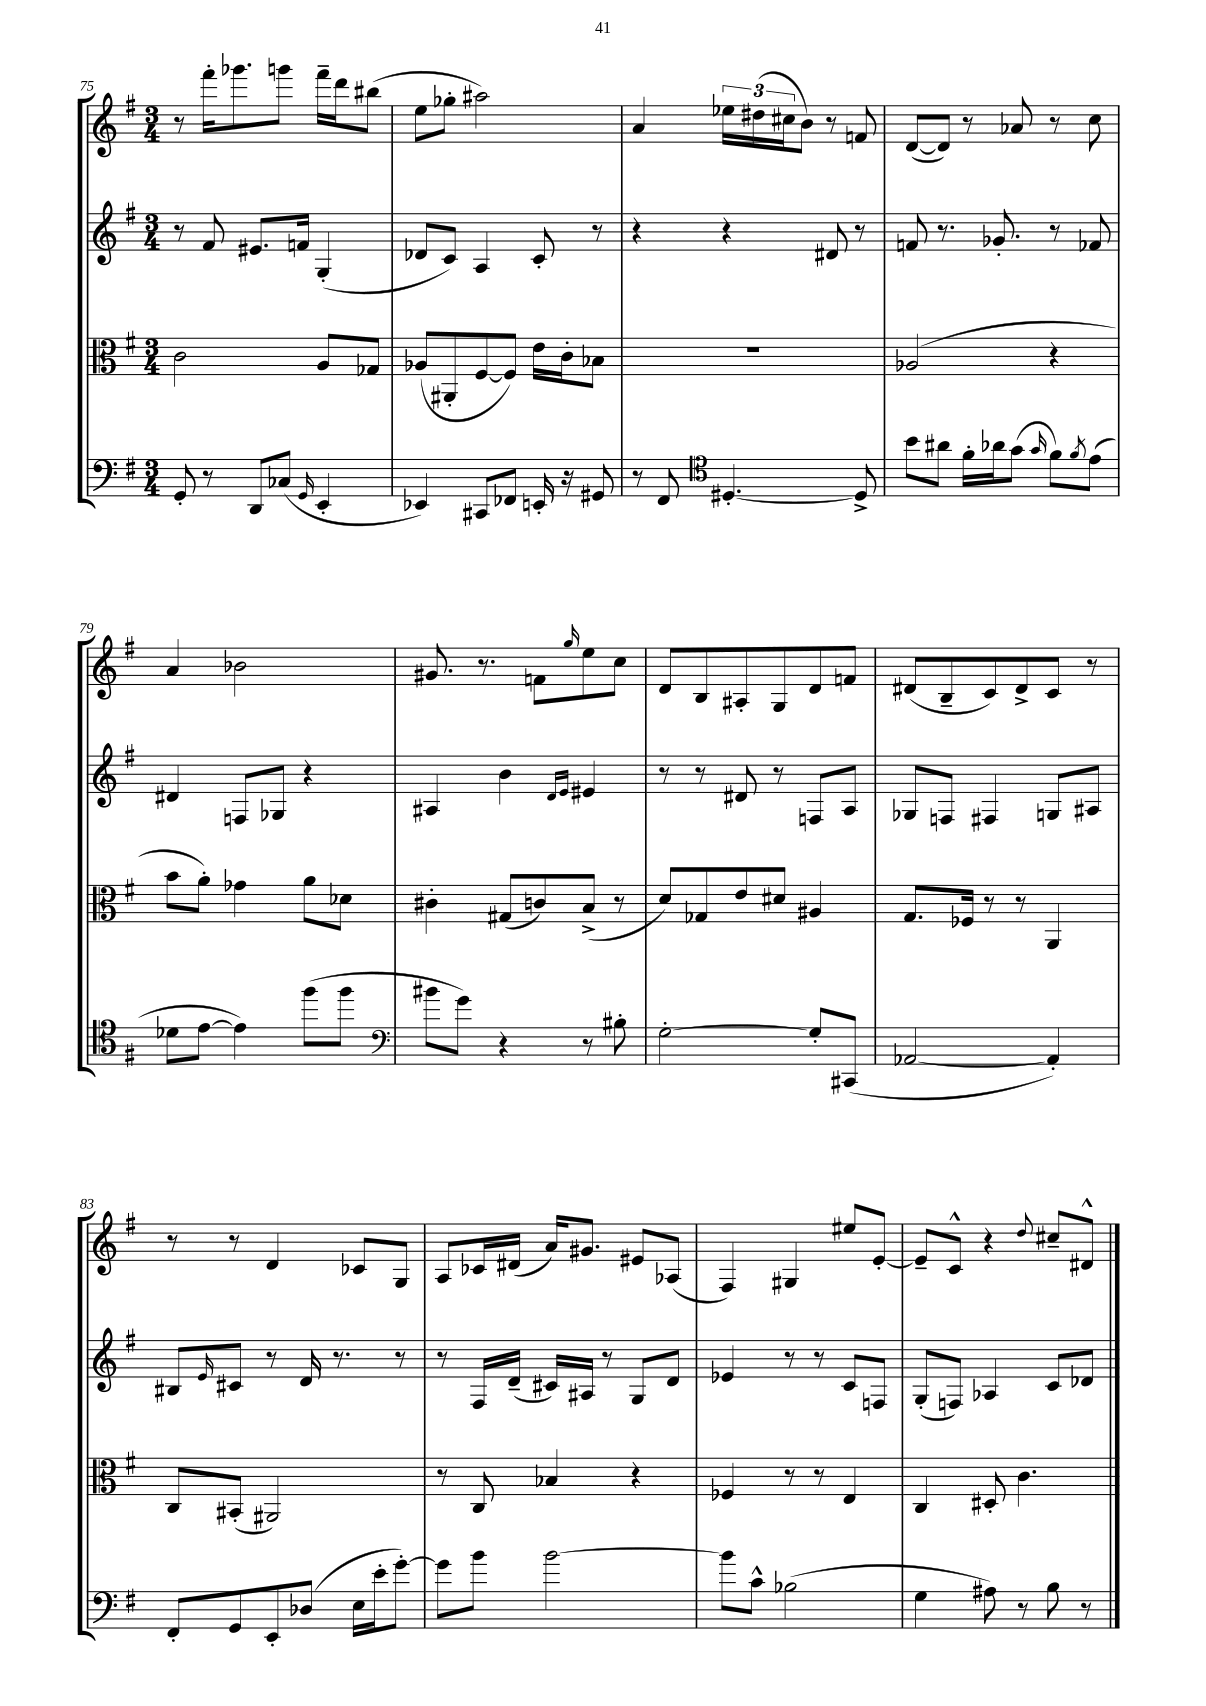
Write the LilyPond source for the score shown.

<<
\new StaffGroup <<
\new Staff = "s0" {
    \clef treble \key g \major \numericTimeSignature \time 3/4
    r8 fis'''16-. ges'''8. g'''8 fis'''16-- d'''16 bis''8( |
    e''8 ges''8-. ais''2) |
    a'4 \tuplet 3/2 { ees''16 dis''16( cis''16 } b'8) r8 f'8 |
    d'8~( d'8) r8 aes'8 r8 c''8 |
    a'4 bes'2 |
    gis'8. r8. f'8 \grace { g''16 } e''8 c''8 |
    d'8 b8 ais8-. g8 d'8 f'8 |
    dis'8( b8-- c'8) dis'8-> c'8 r8 |
    r8 r8 d'4 ces'8 g8 |
    a8 ces'16 dis'16( a'16) gis'8. eis'8 aes8( |
    fis4) gis4 eis''8 e'8~-. |
    e'8-- c'8-^ r4 \appoggiatura { d''8 } cis''8-- dis'8-^ \bar "|." |
}
\new Staff = "s1" {
    \clef treble \key g \major \numericTimeSignature \time 3/4
    r8 fis'8 eis'8. f'16 g4-.( |
    des'8 c'8) a4 c'8-. r8 |
    r4 r4 dis'8 r8 |
    f'8 r8. ges'8.-. r8 fes'8 |
    dis'4 f8 ges8 r4 |
    ais4 b'4 \grace { d'16 e'16 } eis'4 |
    r8 r8 dis'8 r8 f8 a8 |
    ges8 f8 fis4 g8 ais8 |
    bis8 \grace { e'16 } cis'8 r8 d'16 r8. r8 |
    r8 fis16 d'16--( cis'16) ais16 r8 g8 d'8 |
    ees'4 r8 r8 c'8 f8 |
    g8-.( f8) aes4 c'8 des'8 \bar "|." |
}
\new Staff = "s2" {
    \clef alto \key g \major \numericTimeSignature \time 3/4
    c'2 a8 ges8 |
    aes8( ais,8-. fis8~ fis8) e'16 c'16-. bes8 |
    R2. |
    aes2( r4 |
    b'8 a'8-.) ges'4 a'8 des'8 |
    cis'4-. gis8( c'8) b8->( r8 |
    d'8) ges8 e'8 dis'8 ais4 |
    g8. fes16 r8 r8 a,4 |
    c8 bis,8-.( ais,2) |
    r8 c8 bes4 r4 |
    fes4 r8 r8 e4 |
    c4 dis8-. c'4. \bar "|." |
}
\new Staff = "s3" {
    \clef bass \key g \major \numericTimeSignature \time 3/4
    g,8-. r8 d,8 ces8( \grace { g,16 } e,4-. |
    ees,4) cis,8 fes,8 e,16-. r16 gis,8 |
    r8 fis,8 \clef tenor dis4.~-. dis8-> |
    b'8 ais'8 fis'16-. aes'16 g'8( \grace { g'16 } fis'8) \acciaccatura { fis'8 } e'8( |
    des'8 e'8~ e'4) fis''8( fis''8 |
    \clef bass bis'8 g'8) r4 r8 bis8-. |
    g2~-. g8-. cis,8( |
    aes,2~ aes,4-.) |
    fis,8-. g,8 e,8-. des8( e16 e'16-. g'8~-.) |
    g'8 b'8 b'2~ |
    b'8 c'8-^ bes2( |
    g4 ais8) r8 b8 r8 \bar "|." |
}
>>
>>
\layout { \context { \Score currentBarNumber = #75 } }
